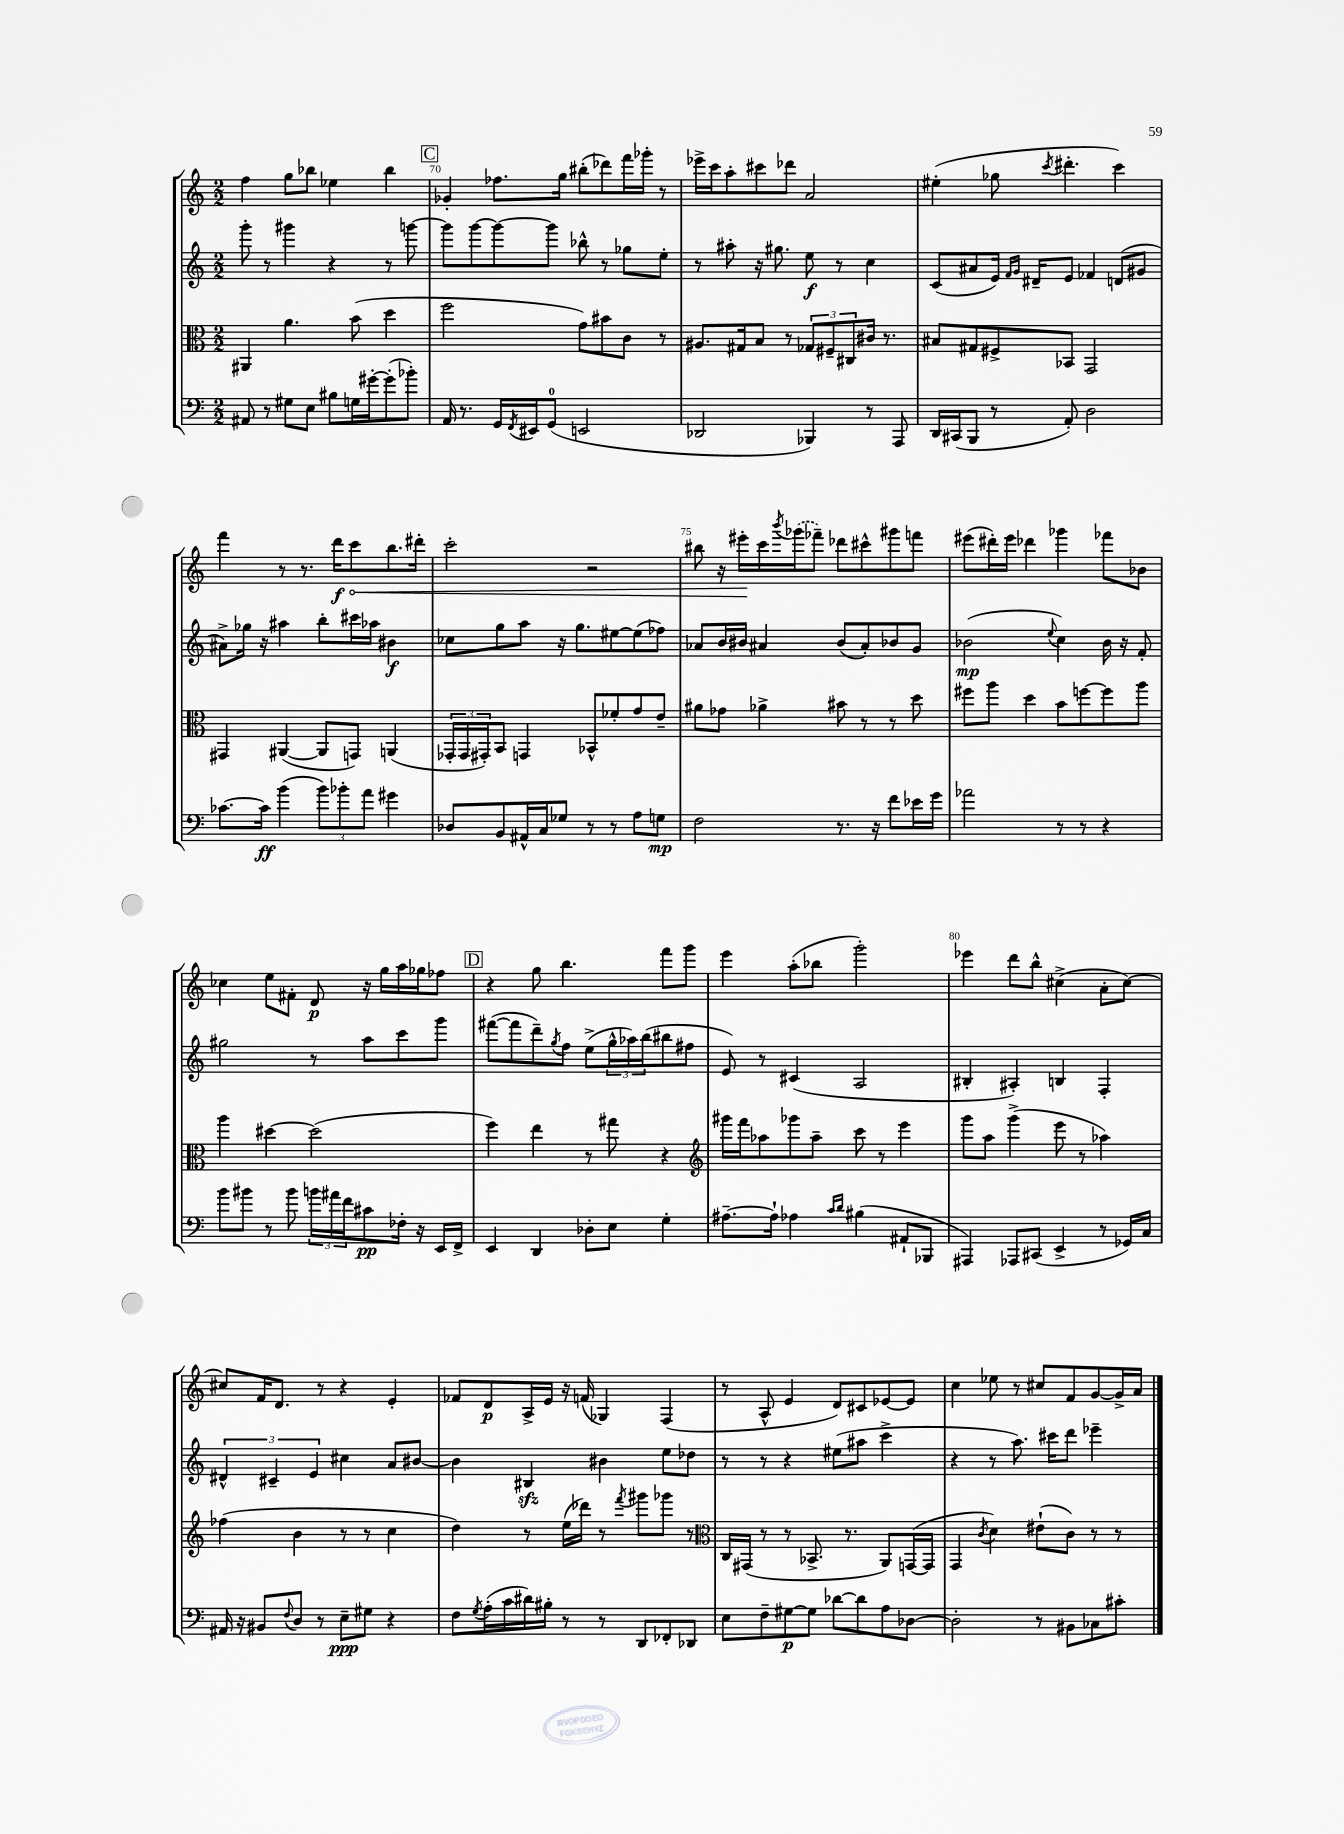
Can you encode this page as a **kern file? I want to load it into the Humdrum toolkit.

**kern	**kern	**kern	**kern
*staff4	*staff3	*staff2	*staff1
*clefF4	*clefC3	*clefG2	*clefG2
*k[]	*k[]	*k[]	*k[]
*M2/2	*M2/2	*M2/2	*M2/2
8AA#	4AA#	8ggg'	4ff
8r	.	8r	.
8G#	4.a	4ggg#	8gg
8E	.	.	8bb-
8B#	.	4r	4ee-
16G	(8b	.	.
[16g#'	.	.	.
(8g#']	4dd	8r	4bb-
8b-')	.	[8ggg	.
=	=	=	=
16AA	2ff	8ggg]	4g-'
8.r	.	.	.
.	.	[8ggg	.
16GG	.	8ggg_	8.ff-
8qFF	.	.	.
16EE#	.	.	.
(8GG	.	8ggg]	.
.	.	.	16gg
2EE	8g)	8bb-^^	(8bb#'
.	8b#	8r	8ddd-)
.	8c	8gg-	16fff
.	.	.	16ggg-'
.	8r	8ee'	8r
=	=	=	=
2DD-	8.A#	8r	16eee-^
.	.	.	16ccc
.	.	8aa#'	8aa'
.	16G#	.	.
.	8B	16r	8ccc#
.	.	8.gg#	.
.	8r	.	8ddd-
4BBB-)	12G-	8ee	2a
.	12F#~	.	.
.	.	8r	.
.	12C#	.	.
8r	16c#	4cc	.
.	8.r	.	.
8AAA	.	.	.
=	=	=	=
16DD	8B#	(8c	(4ee#'
(16CC#	.	.	.
8BBB	8G#	8a#	.
8r	8F#^	16e)	8gg-
.	.	16qqf	.
.	.	16qqg	.
.	.	16d#~	.
.	.	.	8qccc
8AA')	8BB-	8e	4.ddd#'
2D	2GG	4f-	.
.	.	(8d	4ccc)
.	.	8g#	.
=	=	=	=
[8.c-	4GG#	8a#^)	4fff
.	.	16gg-	.
16c-]	.	16r	.
(4b	([4AA#	4aa#	8r
.	.	.	8.r
12b)	8AA#]	8bb'	.
.	.	.	16ddd
12b-'	.	.	.
.	8GG)	16ccc#	8ccc
12a	.	.	.
.	.	16aa-	.
4g#	(4AA	4b#	8.bb
.	.	.	16ddd#'
=	=	=	=
8D-	24GG-'	8cc-	2ccc'
.	24GG-	.	.
.	24GG#')	.	.
8BB	8BB	8gg	.
16AA#^^	4GG	8aa	.
16C	.	.	.
8G-	.	16r	.
.	.	8.gg	.
8r	8BB-^^	.	2r
8r	8f-'	[8ee#	.
8A	8g	(8ee#]	.
8G	8e~	8ff-)	.
=	=	=	=
2F	8a#	8a-	8bb#
.	8g-	16b	16r
.	.	16b#	16eee#'
.	4a-^	4a#	16ccc
.	.	.	8qbbb
.	.	.	(16ggg-
.	.	.	8fff-~)
8.r	8b#	(8b#	8ddd-
.	8r	8a#')	8ccc#^^
16r	.	.	.
8f	8r	8b-	8ggg#
16e-	8dd	8g	8fff
16g	.	.	.
=	=	=	=
2a-	8ff#	(2b-	(8eee#
.	8aa	.	16ddd#')
.	.	.	16eee#
.	4dd	.	4ddd-
.	.	8qqee	.
8r	8b	4cc)	4ggg-
8r	[8ff	.	.
4r	8ff]	16b-	8fff-
.	.	16r	.
.	8aa	8f'	8b-
=	=	=	=
8b	4aa	2gg#	4cc-
8b#	.	.	.
8r	[4dd#	.	8ee
8b#	.	.	8f#'
24b	(2dd#]	8r	8d
24a#	.	.	.
24f	.	.	.
8c#	.	8aa	16r
.	.	.	16gg
16F-'	.	8ccc	16aa
16r	.	.	16gg-
16EE	.	8ggg	8ff-
16FF^	.	.	.
=	=	=	=
4EE	4ff)	([8fff#	4r
.	.	8fff#]	.
4DD	4ee	8ddd~)	8gg
.	.	8qgg	.
.	.	8ff	4.bb
8D-'	8r	(8ee^	.
8E	8gg#	24gg^^	.
.	.	24aa-)	.
.	.	(24bb	.
4G'	4r	8bb#	8fff
.	.	8ff#	8ggg
=	=	=	=
*	*clefG2	*	*
[8.A#~	16ggg#	8e)	4eee
.	16fff	.	.
.	8aa-	8r	.
16A#`]	.	.	.
4A-	8ggg-	(4c#	(8aa'
.	8aa-~	.	8bb-
16qqc	.	.	.
16qqd	.	.	.
(4B#	8ccc	2A	2ggg')
.	8r	.	.
8AA#`	4eee	.	.
8BBB-	.	.	.
=	=	=	=
4AAA#)	8ggg	4B#'	4eee-
.	8aa	.	.
8AAA-	(4ggg^	4A#')	8ddd
(8CC#	.	.	8bb^^
4EE^	8eee	4B	(4cc#^
.	8r	.	.
8r	4aa-)	4F'	8a'
16GG-)	.	.	[8cc#)
16C	.	.	.
=	=	=	=
16AA#	(4ff-	6d#^^	8cc#]
16r	.	.	.
8BB#	.	.	16f
.	.	6c#~	.
.	.	.	8.d
8qqF	.	.	.
8D	4b	.	.
.	.	6e	.
8r	.	.	8r
8E~	8r	4cc#	4r
8G#	8r	.	.
4r	4cc	8a	4e'
.	.	[8b#	.
=	=	=	=
8F	4dd)	4b#]	8f-
8qG	.	.	.
(16A'	.	.	8d
16c	.	.	.
16d#)	8r	4B#	16A^
16B#'	.	.	16e
8r	(16ee	.	16r
.	16ddd-)	.	(16f
8r	8r	4b#	4G-)
.	8qfff	.	.
8DD	8ggg#	.	.
8FF-'	8ggg-	8ee	(4F
8DD-	8r	8dd-	.
=	=	=	=
*	*clefC3	*	*
8E	16C	8r	8r
.	(16GG#	.	.
8F~	8r	8r	8A^^
[8G#	8r	4r	4e
8G#]	8.BB-^	.	.
[8d-	.	(8ee#	8d)
.	8.r	.	.
8d-]	.	8aa#	8c#
8A	8AA)	4ccc^	[8e-
[8D-	([16GG	.	8e-]
.	16GG]	.	.
=	=	=	=
2D-']	4GG	4r	4cc
.	8qc	.	.
.	4d)	8r	8ee-
.	.	8.aa)	8r
8r	(8e#`	.	8cc#
.	.	16ccc#	.
8BB#	8c)	8ddd	8f
8C-	8r	4eee-~	[8g
8c#'	8r	.	16g^]
.	.	.	16a
==	==	==	==
*-	*-	*-	*-
